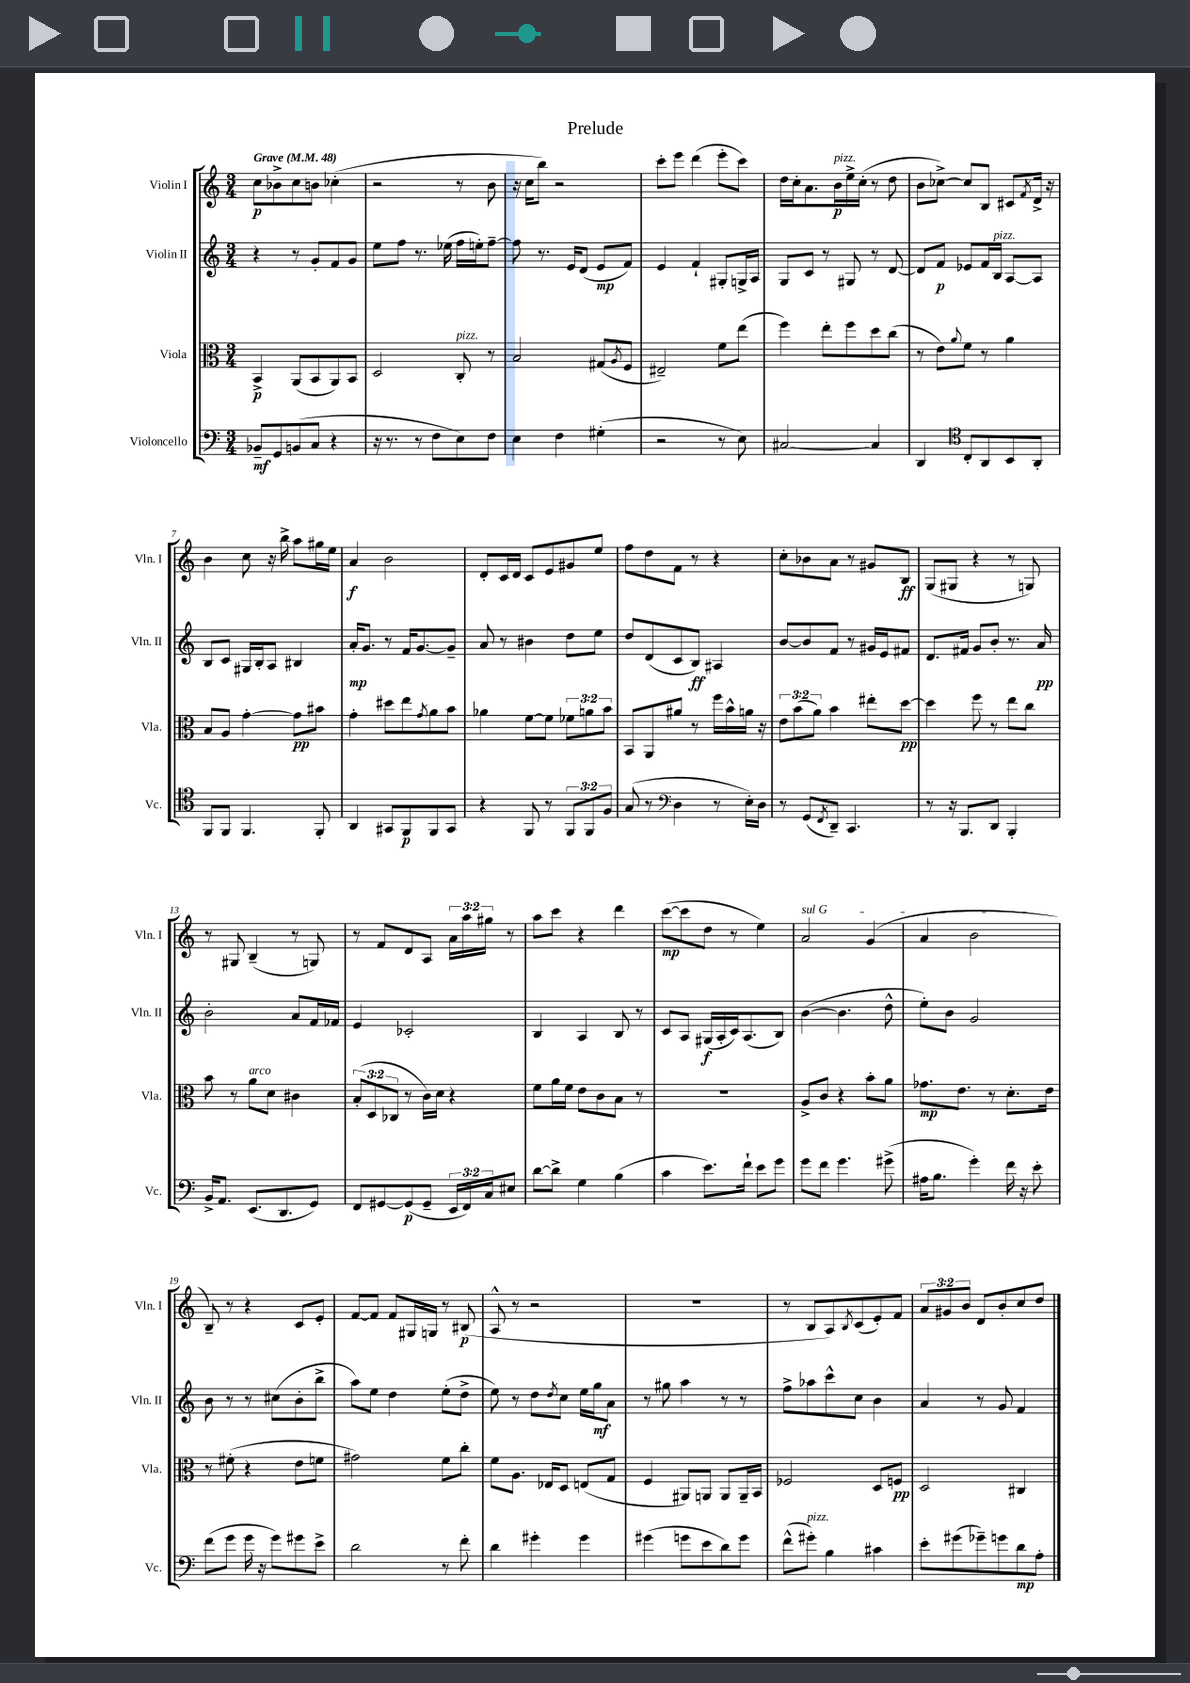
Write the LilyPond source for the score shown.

\header { title = "Prelude" }
<<
\new StaffGroup <<
\new Staff = "s0" \with { instrumentName = "Violin I" shortInstrumentName = "Vln. I" } {
    \clef treble \key c \major \numericTimeSignature \time 3/4 \override Staff.TupletNumber.text = #tuplet-number::calc-fraction-text \tempo "Grave" 4 = 48
    c''8\p bes'8-> c''8 b'8 ces''4-.( |
    r2 r8 b'8 |
    r16 c''16 b''8) r2 |
    c'''8-. e'''8 d'''4( e'''8-. c'''8) |
    d''16 c''16-. a'8. b'16\p^\markup { \italic "pizz." } e''16-> c''16-.( r8 d''8 |
    b'8 ces''8~->) ces''8 b8 cis'8 \acciaccatura { f'8 } d'16-> r16 |
    b'4 c''8 r16 b''16-> a''8 gis''16 e''16 |
    a'4\f b'2 |
    d'8-. c'16 d'16 c'8 e'8 gis'8 e''8 |
    f''8 d''8 f'8 r8 r4 |
    c''8-. bes'8 a'8 r8 gis'8 b8\ff |
    g8( gis8 r4 r8 g8) |
    r8 gis8 b4--( r8 g8) |
    r8 f'8 d'8 a8 \tuplet 3/2 { a'16 a''16 gis''16 } r8 |
    a''8 c'''8 r4 d'''4 |
    c'''8~\mp( c'''8 d''8 r8 e''4) |
    \once \override TextSpanner.bound-details.left.text = \markup { \italic "sul G" } a'2\startTextSpan g'4( |
    a'4 b'2\stopTextSpan |
    b8--) r8 r4 c'8 e'8-. |
    f'8~ f'8 f'8 gis16 g16 r8 bis8\p( |
    a8-^ r8 r2 |
    R2. |
    r8 b8 a8) \acciaccatura { b8 } c'8( e'8-.) f'8 |
    \tuplet 3/2 { a'8 gis'8 b'8 } d'8 b'8-. c''8 d''8 \bar "|." |
}
\new Staff = "s1" \with { instrumentName = "Violin II" shortInstrumentName = "Vln. II" } {
    \clef treble \key c \major \numericTimeSignature \time 3/4
    r4 r8 g'8-. f'8 g'8 |
    e''8 f''8 r8. ees''16( f''16 e''16-.) f''8~-- |
    f''8 r8. e'16 d'8( e'8\mp f'8) |
    e'4 f'4-! gis8-. g16-> a16 |
    g8 c'8 r8 gis8 r8 d'8~ |
    d'8 f'8\p ees'8 f'16 b16^\markup { \italic "pizz." } a8~ a8 |
    b8 c'8 gis16 b16-. a8 bis4 |
    a'16-.\mp g'8. r8 f'16 g'8.~ g'8-- |
    a'8 r8 bis'4 d''8 e''8 |
    d''8 d'8( c'8 b8\ff) ais4 |
    b'8~ b'8 f'8 r8 gis'16 e'16 fis'8 |
    d'8. fis'16 g'8 b'8-. r8. a'16\pp |
    b'2-. a'8 f'16 fes'16 |
    e'4 ces'2-. |
    b4 a4 b8 r8 |
    c'8 a8 gis16\f( a16-. c'16) a8.( b8) |
    b'4~( b'4. d''8-^ |
    e''8-.) b'8 g'2 |
    b'8 r8 r8 cis''8( b'8-. b''8-> |
    a''8) e''8 d''4 e''8-.( d''8-> |
    e''8) r8 d''8 \acciaccatura { d''8 } c''8 e''16 g''16\mf a'8 |
    r8 gis''8 a''4 r8 r8 |
    f''8-> aes''8 c'''8-^ c''8 b'4 |
    a'4 r8 g'8 f'4 \bar "|." |
}
\new Staff = "s2" \with { instrumentName = "Viola" shortInstrumentName = "Vla." } {
    \clef alto \key c \major \numericTimeSignature \time 3/4 \override Staff.TupletNumber.text = #tuplet-number::calc-fraction-text
    b,4->\p a,8( b,8 a,8) b,8 |
    d2 c8-.^\markup { \italic "pizz." } r8 |
    b2 gis8( \acciaccatura { a8 } f8 |
    eis2--) f'8 e''8( |
    f''4) e''8-. f''8 d''8 c''8( |
    r8 e'8) \appoggiatura { a'8 } f'8 r8 a'4 |
    b8 a8 g'4~-. g'8\pp bis'8 |
    g'4-. dis''8 e''8 \acciaccatura { g'8 } a'8 b'8 |
    aes'4 f'8~ f'8 \tuplet 3/2 { fes'8 a'8 b'8 } |
    b,8 a,8 ais'8 r8 f''16 b'16-^ a'16 r16 |
    \tuplet 3/2 { e'8 b'8( a'8) } b'4 eis''8-. d''8~\pp |
    d''4 f''8 r8 e''8 c''8 |
    b'8 r8 a'8^\markup { \italic "arco" } d'8 cis'4 |
    \tuplet 3/2 { b8-.( d8 ces8 } r8 c'16) d'16 r4 |
    f'8 a'16 f'16 e'8 c'8 b8 r8 |
    R2. |
    a8-> c'8 r4 b'8-. a'8 |
    ges'8.\mp e'8. r8 d'8.-. e'16 |
    r8 fis'8-.( r4 e'8 f'8 |
    gis'2) f'8 c''8-. |
    f'8 a8. ees16 d8 e8( g8 |
    f4 ais,8) a,8 a,8 a,16-- b,16 |
    fes2 d8 f8\pp |
    d2 cis4 \bar "|." |
}
\new Staff = "s3" \with { instrumentName = "Violoncello" shortInstrumentName = "Vc." } {
    \clef bass \key c \major \numericTimeSignature \time 3/4 \override Staff.TupletNumber.text = #tuplet-number::calc-fraction-text
    bes,8--\mf g,8 b,8( c8 r4 |
    r16 r8. r8 f8 e8) f8 |
    e4 f4 gis4-.( |
    r2 r8 e8) |
    cis2~ cis4 |
    d,4 \clef tenor c8-. a,8 b,8 a,8-. |
    f,8 f,8 f,4. f,8-. |
    a,4 gis,8 f,8\p f,8 gis,8 |
    r4 f,8 r8 \tuplet 3/2 { f,8 f,8 f8 } |
    g8( r8 \clef bass d4 r8 e16-.) d16 |
    r8 g,8( \acciaccatura { f,8 } d,8--) c,4. |
    r8 r16 b,,8. d,8 b,,4-. |
    b,16-> a,8. e,8.( d,8. g,8) |
    f,8 gis,8~ gis,8\p( gis,8-- \tuplet 3/2 { e,16 f,16) c16 } eis8 |
    d'8~ d'8-> g4 b4( |
    c'4 e'8.) f'16-! e'8 g'8 |
    g'8 f'8 g'4. gis'8->( |
    ais16 b8. g'4-.) f'16 r16 e'8-. |
    f'8( g'8 g'16 r16 g'8) gis'8 e'8-> |
    d'2 r8 f'8-. |
    d'4 gis'4-. gis'4 |
    gis'4( g'8 e'8 d'8) g'8 |
    f'8-^( gis'8-.^\markup { \italic "pizz." }) b4 cis'4 |
    e'8-. gis'8( ges'8--) g'8 d'8\mp a8-. \bar "|." |
}
>>
>>
